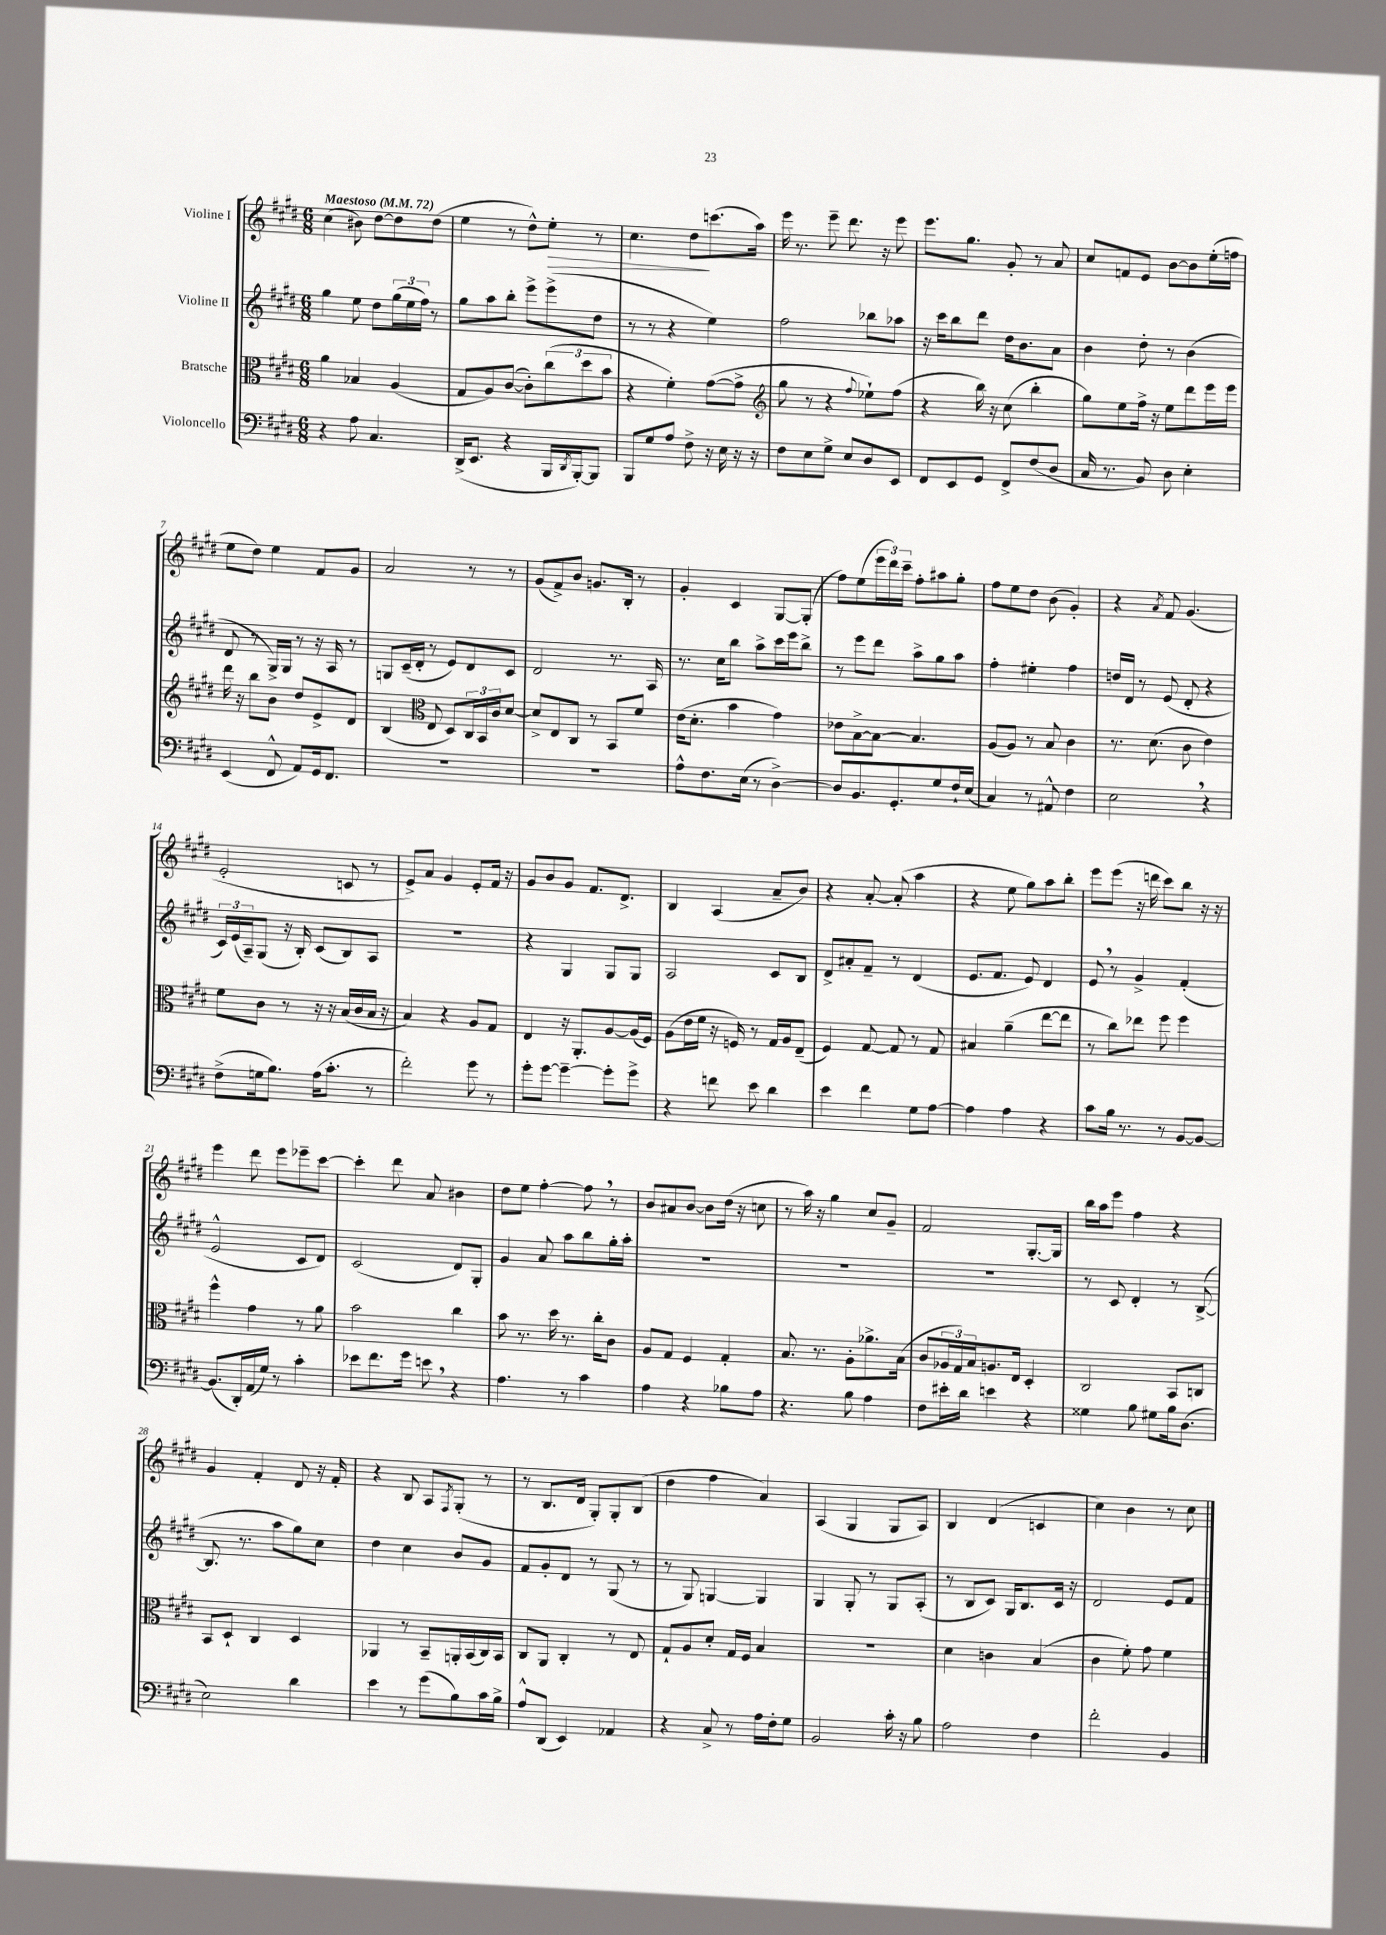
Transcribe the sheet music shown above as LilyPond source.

<<
\new StaffGroup <<
\new Staff = "s0" \with { instrumentName = "Violine I" } {
    \clef treble \key e \major \numericTimeSignature \time 6/8 \tempo "Maestoso" 4 = 72
    cis''4( bis'8) dis''8~ dis''8 dis''8( |
    e''4 r8 dis''8-^) e''8-.\> r8 |
    cis''4. dis''8\! c'''8.( a''16) |
    e'''16 r8. e'''8-- dis'''8. r16 e'''8 |
    e'''8. gis''8. gis'8-. r8 a'8 |
    cis''8 f'8 e'8 b'8~ b'8 e''16-.( f''16 |
    e''8 dis''8) e''4 fis'8 gis'8 |
    a'2 r8 r8 |
    gis'8( fis'8->) b'8 g'8. b16-. r8 |
    gis'4-. cis'4 gis8~ gis8-.( |
    fis''8) e''8( \tuplet 3/2 { e'''16 dis'''16) cis'''16-- } fis''8-. ais''8 gis''8-. |
    fis''8 e''8 dis''8 b'8( gis'4-.) |
    r4 \acciaccatura { a'8 } fis'8 gis'4.( |
    e'2-. c'8 r8 |
    e'8->) a'8 gis'4 e'8-. fis'16 r16 |
    gis'8 b'8 gis'8 fis'8. dis'8.-> |
    b4 a4( a'8-- b'8) |
    r4 a'8~-. a'8-.( a''4 |
    r4 e''8 gis''8) a''8 b''8-. |
    e'''8 e'''8( r16 d'''16 cis'''8) b''8 r16 r16 |
    e'''4 dis'''8 e'''8 ees'''8-- cis'''8~ |
    cis'''4-. dis'''8 a'8 bis'4 |
    dis''8 e''8 fis''4~-. fis''8 \breathe r8 |
    b'8 ais'8 b'8~ b'8 dis''16( r16 c''8 |
    r8 a''16) r16 gis''4 cis''8 gis'8-- |
    fis'2 gis8.~-. gis16 |
    b''16 a''16 e'''8 fis''4 r4 |
    gis'4 fis'4-. dis'8 r16 fis'16-. |
    r4 b8 a8 \acciaccatura { fis8 } gis8-.( r8 |
    r8 b8. dis'16 gis8-.) gis8-. b8( |
    dis''4 fis''4 a'4) |
    a4( gis4 gis8 a8) |
    b4 dis'4( c'4 |
    cis''4) b'4 r8 cis''8 \bar "|." |
}
\new Staff = "s1" \with { instrumentName = "Violine II" } {
    \clef treble \key e \major \numericTimeSignature \time 6/8
    gis''4 e''8 dis''8 \tuplet 3/2 { gis''16( e''16 fis''16) } r8 |
    gis''8 a''8 b''8-. e'''8-> e'''8->( dis''8 |
    r8 r8 r4 e''4) |
    fis''2 bes''8 aes''8 |
    r16 cis'''16 b''8 dis'''8 dis''16 b'8. a'8 |
    b'4 dis''8-. r8 b'4( |
    dis'8 r8 gis16->) gis16 r8 r16 a16 r8 |
    g8 cis'16--( dis'16-. r8 e'8) dis'8 cis'8 |
    dis'2 r8. a16 |
    r8. cis''16 b''8 a''8-> cis'''16 e'''16 b''8-> |
    r8 e'''8 dis'''8 a''8-> gis''8 a''8 |
    fis''4-. eis''4-. fis''4 |
    d''16 dis'16 r8 e'8( dis'8-. r4 |
    \tuplet 3/2 { cis'16) e'16( a16--) } gis8( r16 b16-.) cis'8( b8) a8 |
    R2. |
    r4 gis4 gis8 gis8 |
    a2 cis'8 b8 |
    dis'8-> ais'8-. fis'8-- r8 dis'4( |
    e'8. fis'8. e'8) dis'4 |
    e'8 \breathe r8 gis'4-> fis'4-.( |
    e'2-^ cis'8 dis'8) |
    cis'2( dis'8) gis8-. |
    gis'4 a'8 a''8 b''8 gis''16-. a''16-. |
    R2. |
    R2. |
    R2. |
    r8 cis'8 dis'4-. r8 b8~->( |
    b8. r8. a''8 gis''8) cis''8 |
    dis''4 cis''4 b'8 gis'8 |
    fis'8 gis'8-. dis'8 r8 gis8( r8 |
    r8 gis8) g4~ g4 |
    gis4 gis8-. r8 gis8 a8-.( |
    r8 b8 cis'8) gis16 b8. cis'16 r16 |
    dis'2 e'8 fis'8 \bar "|." |
}
\new Staff = "s2" \with { instrumentName = "Bratsche" } {
    \clef alto \key e \major \numericTimeSignature \time 6/8
    a'4 bes4 a4( |
    gis8 a8) cis'8~( cis'8-.) \tuplet 3/2 { cis''8( dis''8 b'8 } |
    r4 fis'4-.) gis'8~( gis'8-> |
    \clef treble gis''8 r8 r4 \appoggiatura { fis''8 } ees''8-!) fis''8( |
    r4 b''16) r16 cis''8( b''4-. |
    gis''8) e''8 fis''16-> r16 e''8 dis'''8 e'''16 e'''16 |
    dis'''16 r16 b''8 b'8 dis''8 e'8-> dis'8 |
    b4( \clef alto e8 dis8) \tuplet 3/2 { cis16 b,16 cis'16 } dis'8~ |
    dis'8-> e8 cis8 r8 b,8 fis'8 |
    e'16( dis'8.-. b'4 gis'4) |
    ees'8 b8~-> b8~ b4. |
    a8( a8) r8 b8 cis'4 |
    r8. dis'8.( cis'8 e'4) |
    fis'8 cis'8 r8 r16 r16 b16( cis'16 b16 r16 |
    b4) r4 a8 gis8 |
    e4 r16 a,8.-. a8~ a16( fis16) |
    a8( e'16 fis'16 r16 f16) r8 gis16 a16 e8--( |
    fis4) gis8~ gis8 r8 gis8 |
    bis4 a'4--( e''8~ e''8 |
    r8 cis''8) ees''8 fis''8 fis''4 |
    fis''4-^ gis'4 r8 a'8 |
    b'2 cis''4 |
    b'8 r8. dis''16 r8. cis''16-. cis'8 |
    a8 gis8 fis4 gis4-. |
    b8. r8. a8-. aes'8.-> b16( |
    cis'8 \tuplet 3/2 { aes16 gis16) b16 } a8. e16 dis4-. |
    cis2 b,8 c8 |
    b,8 dis8-! cis4 dis4 |
    aes,4 r8 b,8-- a,16-. b,16( cis16) b,16 |
    cis8 a,8 cis4-. r8 e8 |
    gis8-! a8 dis'8-. gis16 fis16 b4 |
    R2. |
    dis'4 c'4 b4( |
    cis'4 fis'8-.) gis'8 fis'4 \bar "|." |
}
\new Staff = "s3" \with { instrumentName = "Violoncello" } {
    \clef bass \key e \major \numericTimeSignature \time 6/8
    r4 a8 cis4. |
    dis,16->( e,8. r4 b,,16 \acciaccatura { dis,8 } b,,16~-.) b,,8 |
    b,,8 gis8 a8 fis8-> r16 e16 r16 r16 |
    fis8 e8 gis8-> e8 dis8 e,8 |
    fis,8 e,8 gis,8 fis,8-> fis8( dis8 |
    cis16 r8. b,8) dis8 e4-. |
    e,4( fis,8-^ a,8) gis,16 fis,8. |
    R2. |
    R2. |
    a8-^ fis8. e16( r8 dis4~->) |
    dis8 b,8. gis,8.-. gis8 fis16-! e16( |
    cis4) r8 ais,8-^ fis4 |
    e2 \breathe r4 |
    fis8->( g16 b8.) a16( cis'8.-. r8 |
    fis'2-.) gis'8 r8 |
    gis'8-. gis'8~ gis'4~-- gis'8-. gis'8-> |
    r4 f'8 e'8 dis'4 |
    e'4 fis'4 gis8 a8~ |
    a4 a4 r4 |
    cis'8 b16 r8. r8 b,8~ b,8~ |
    b,8.( dis,16-.) a,16( gis16) r8 cis'4-. |
    ees'8 fis'8. gis'16 e'8 \breathe r4 |
    a4. r8 cis'4 |
    a4 r4 bes8 a8 |
    r4. b8 a4 |
    fis8 eis'16-. dis'16 e'4 r4 |
    gisis4 b8 gis8 b16 dis8.( |
    e2) dis'4 |
    e'4 r8 gis'8( b8) cis'16 b16-> |
    a8-^ dis,8( e,4) aes,4 |
    r4 cis8-> r8 a16 fis16-. gis8 |
    b,2 cis'16-. r16 b8 |
    a2 fis4 |
    fis'2-. b,4 \bar "|." |
}
>>
>>
